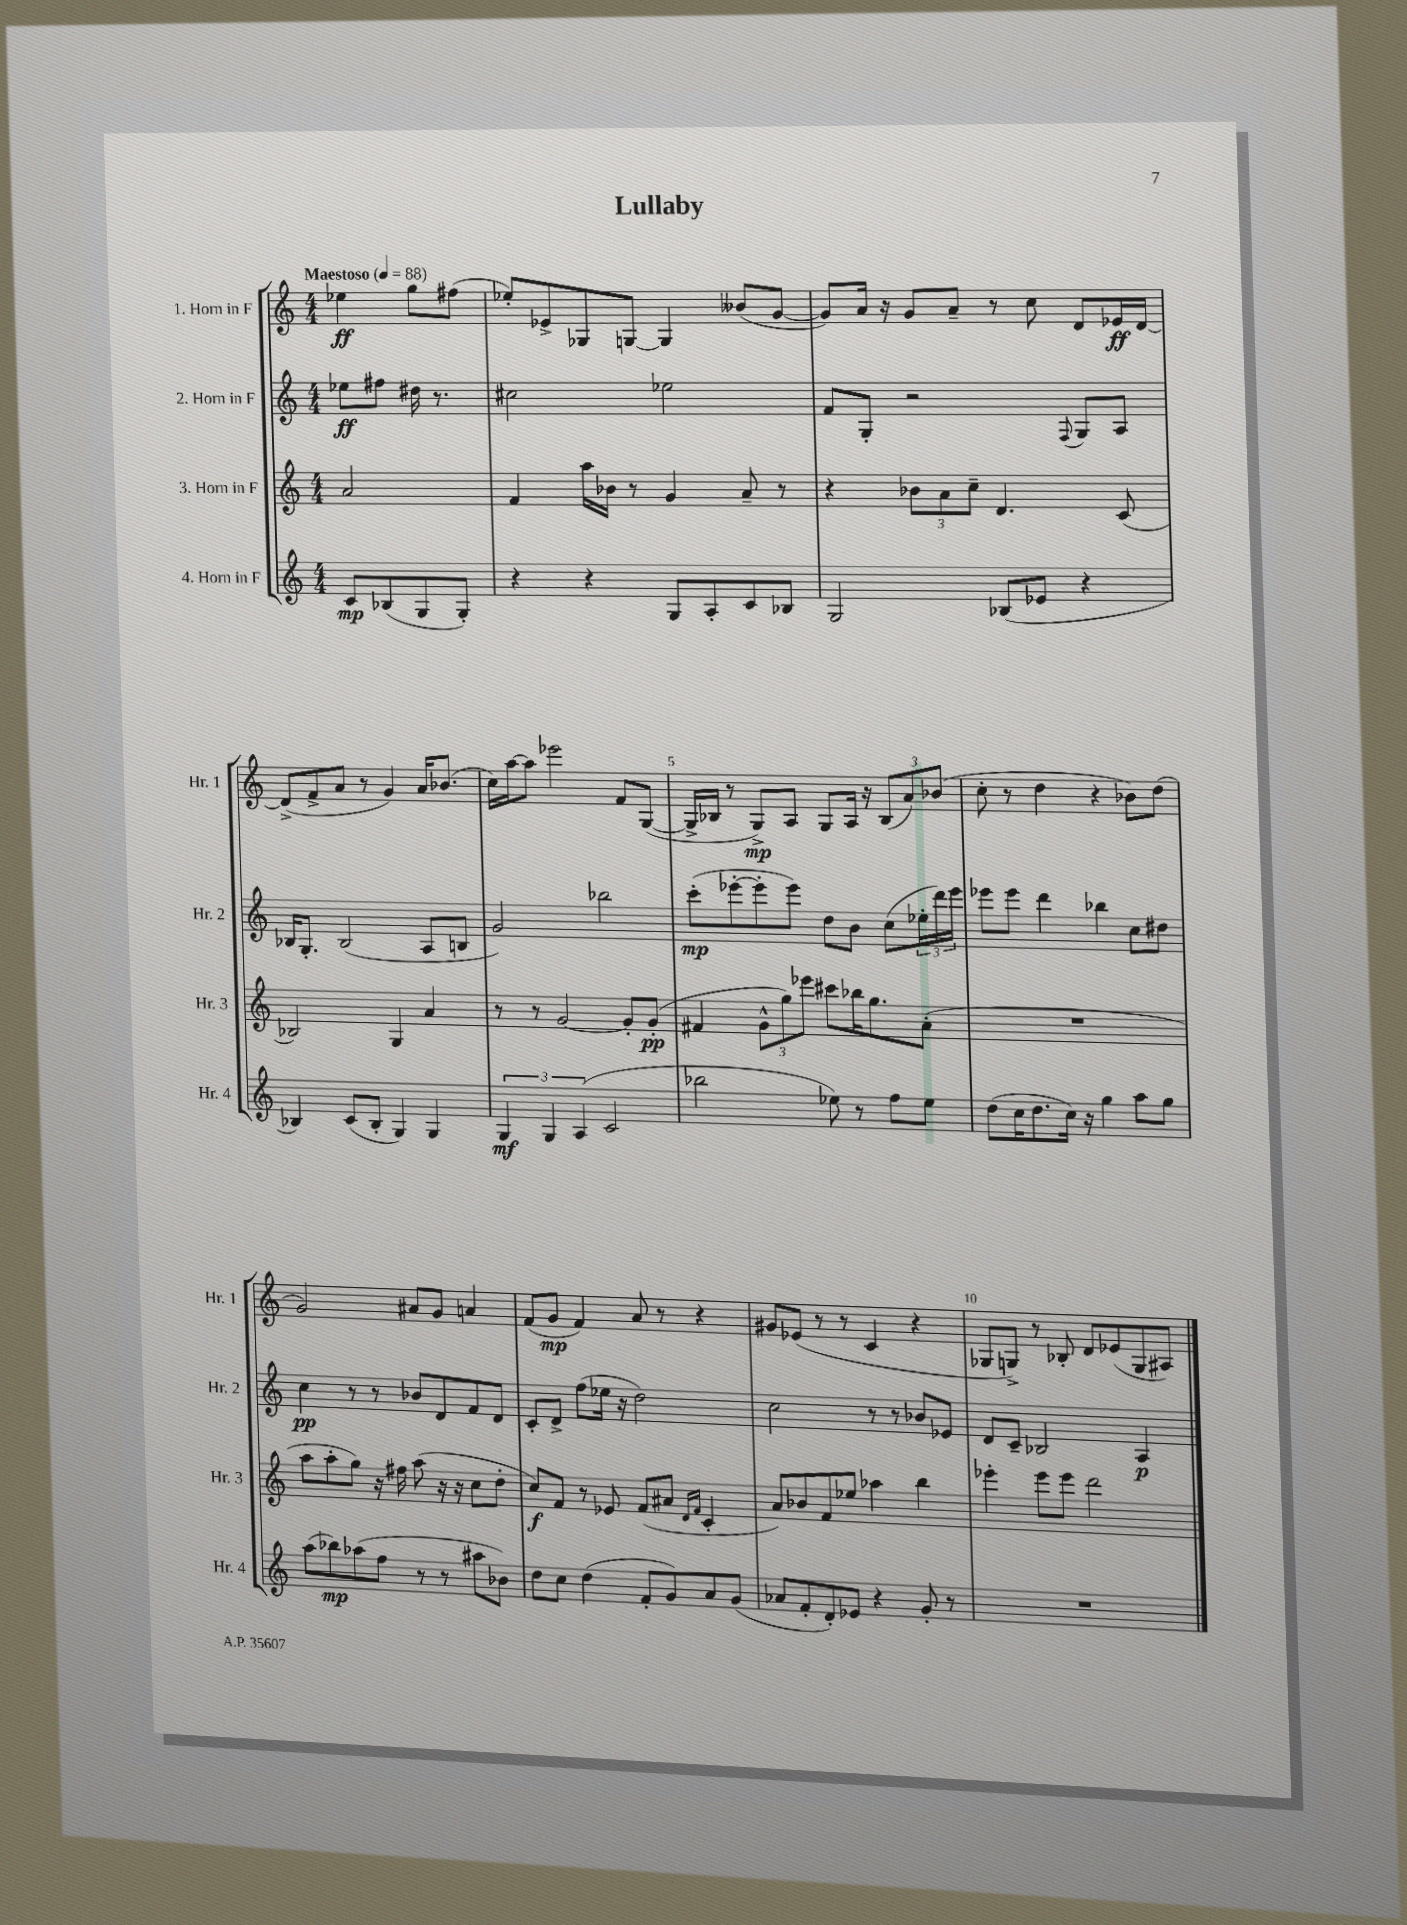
\header { title = "Lullaby" }
<<
\new StaffGroup <<
\new Staff = "s0" \with { instrumentName = "1. Horn in F" shortInstrumentName = "Hr. 1" } {
    \clef treble \key c \major \numericTimeSignature \time 4/4 \partial 2 \tempo "Maestoso" 4 = 88
    ees''4\ff g''8 fis''8( |
    ees''8-.) ees'8-> ges8 g8~ g4 beses'8( g'8~ |
    g'8) a'16 r16 g'8 a'8-- r8 c''8 d'8 ees'16\ff d'16~ |
    d'8->( f'8-> a'8 r8 g'4) a'16 bes'8.( |
    c''16) a''16~ a''8 ees'''2 f'8 g8~( |
    g16-> bes16 r8 g8->\mp) a8 g8 a16 r16 \tuplet 3/2 { bes8( a'8) bes'8( } |
    c''8-. r8 d''4 r4 bes'8) d''8( |
    g'2) ais'8 g'8 a'4 |
    f'8( g'8\mp f'4) a'8 r8 r4 |
    gis'8 ees'8( r8 r8 c'4 r4 |
    ges8 g8->) r8 bes8-. d'8 ees'8( g8 ais8) \bar "|." |
}
\new Staff = "s1" \with { instrumentName = "2. Horn in F" shortInstrumentName = "Hr. 2" } {
    \clef treble \key c \major \numericTimeSignature \time 4/4 \partial 2
    ees''8\ff fis''8 dis''16 r8. |
    cis''2 ees''2 |
    f'8 g8-. r2 \appoggiatura { f8 } g8 a8 |
    bes16 g8.-. bes2( a8 b8 |
    g'2) bes''2 |
    c'''8-.\mp( ees'''8~-. ees'''8-. ees'''8) d''8 b'8 c''8( \tuplet 3/2 { ees''16-. d'''16) ees'''16 } |
    ees'''8 ees'''8 d'''4 bes''4 c''8 dis''8 |
    c''4\pp r8 r8 bes'8 d'8 f'8 d'8 |
    c'8-. d'8-> f''8( ees''16 r16 d''2) |
    c''2 r8 r8 bes'8 ees'8 |
    d'8 c'8-- bes2 a4\p \bar "|." |
}
\new Staff = "s2" \with { instrumentName = "3. Horn in F" shortInstrumentName = "Hr. 3" } {
    \clef treble \key c \major \numericTimeSignature \time 4/4 \partial 2
    a'2 |
    f'4 a''16 bes'16 r8 g'4 a'8-- r8 |
    r4 \tuplet 3/2 { bes'8 a'8 c''8-- } d'4. c'8( |
    bes2) g4 a'4 |
    r8 r8 g'2~ g'8-. g'8-.\pp( |
    fis'4 \tuplet 3/2 { g'8-^ g''8) ees'''8 } cis'''8 bes''16 g''8. a'8-.( |
    R1 |
    a''8 a''8-. g''8) r16 fis''16 a''8( r16 r16 c''8 d''8-. |
    c''8\f) f'8 r8 ees'8 f'8( ais'8 \grace { d'16 f'16 } c'4-. |
    a'8) bes'8 f'8 ees''8 aes''4 b''4 |
    ees'''4-. ees'''8 ees'''8 d'''2 \bar "|." |
}
\new Staff = "s3" \with { instrumentName = "4. Horn in F" shortInstrumentName = "Hr. 4" } {
    \clef treble \key c \major \numericTimeSignature \time 4/4 \partial 2
    c'8\mp bes8( g8 g8-.) |
    r4 r4 g8 a8-. c'8 bes8 |
    g2 bes8( ees'8 r4 |
    bes4) c'8( bes8-. g4) g4 |
    \tuplet 3/2 { g4\mf g4 a4( } c'2 |
    bes''2 ees''8) r8 f''8 ees''8 |
    d''8( c''16 d''8. c''16) r16 g''4 a''8 g''8 |
    a''8( bes''8\mp) aes''8( f''8 r8 r8 ais''8 bes'8) |
    d''8 c''8 d''4( f'8-. g'8) a'8 g'8( |
    aes'8 f'8-. d'8-.) ees'8 r4 g'8-. r8 |
    R1 \bar "|." |
}
>>
>>
\layout { \context { \Score \override BarNumber.break-visibility = ##(#f #t #t) barNumberVisibility = #(every-nth-bar-number-visible 5) } }
